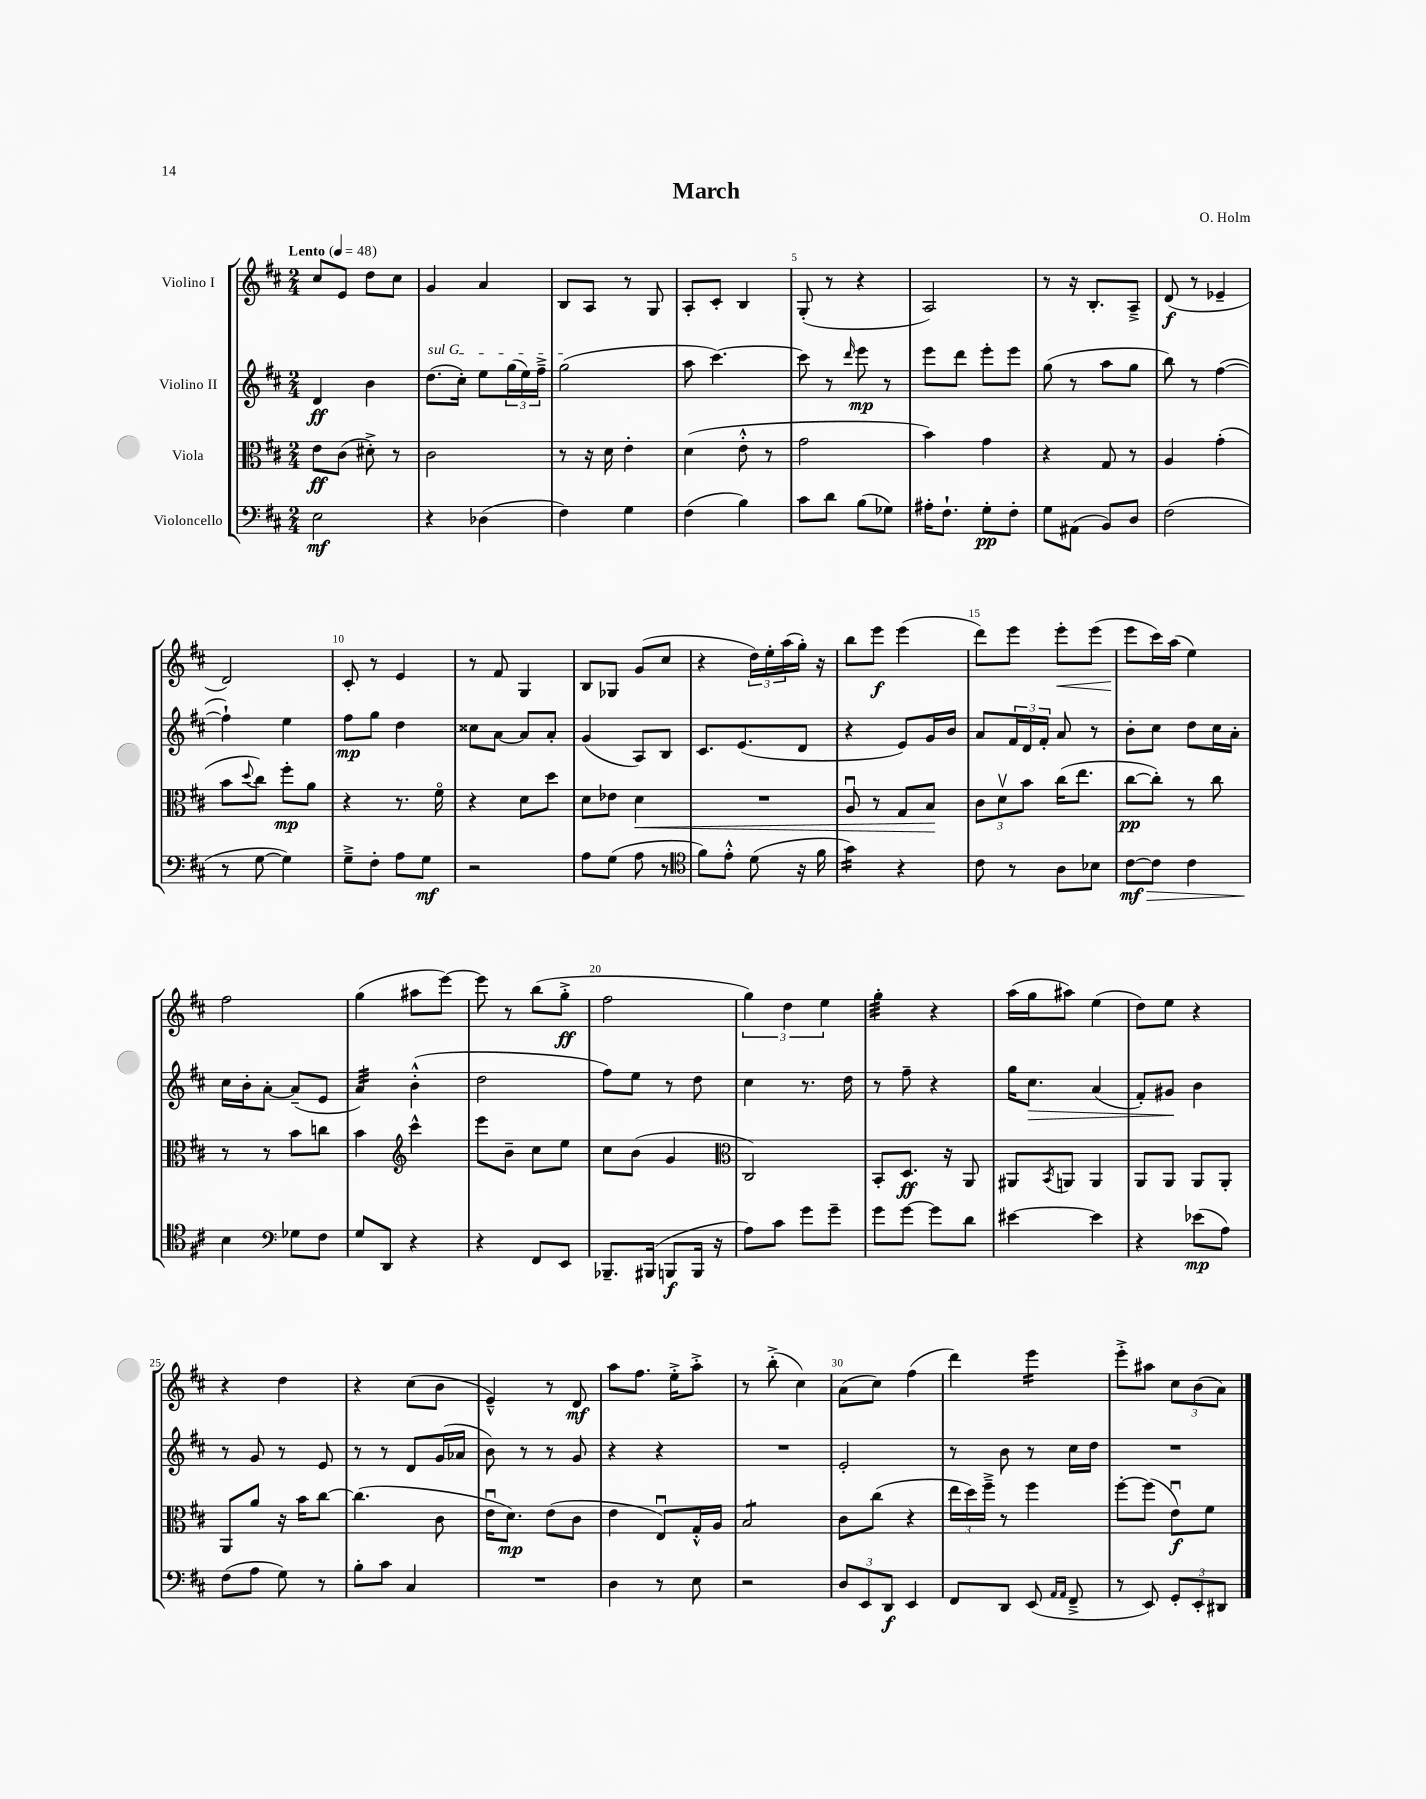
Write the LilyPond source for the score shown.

\header { title = "March" composer = "O. Holm" }
<<
\new StaffGroup <<
\new Staff = "s0" \with { instrumentName = "Violino I" } {
    \clef treble \key d \major \numericTimeSignature \time 2/4 \tempo "Lento" 4 = 48
    cis''8 e'8 d''8 cis''8 |
    g'4 a'4 |
    b8 a8 r8 g8 |
    a8-. cis'8-. b4 |
    g8-.( r8 r4 |
    a2) |
    r8 r16 b8.-. a8---> |
    d'8\f( r8 ees'4-- |
    d'2) |
    cis'8-. r8 e'4 |
    r8 fis'8 g4 |
    b8 ges8 g'8( cis''8 |
    r4 \tuplet 3/2 { d''16) e''16-. a''16( } g''16-.) r16 |
    b''8 e'''8\f e'''4( |
    d'''8) e'''8 e'''8-.\< e'''8( |
    e'''8\! cis'''16) a''16( e''4) |
    fis''2 |
    g''4( ais''8 e'''8~) |
    e'''8 r8 b''8( g''8-.->\ff |
    fis''2 |
    \tuplet 3/2 { g''4) d''4 e''4 } |
    g''4:32-. r4 |
    a''16( g''16 ais''8) e''4( |
    d''8) e''8 r4 |
    r4 d''4 |
    r4 cis''8( b'8 |
    e'4---^) r8 d'8\mf |
    a''8 fis''8. e''16-.-> a''8-.-> |
    r8 b''8-.->( cis''4) |
    a'8( cis''8) fis''4( |
    d'''4) e'''4:16 |
    e'''8-.-> ais''8 \tuplet 3/2 { cis''8 b'8( a'8) } \bar "|." |
}
\new Staff = "s1" \with { instrumentName = "Violino II" } {
    \clef treble \key d \major \numericTimeSignature \time 2/4
    d'4\ff b'4 |
    \once \override TextSpanner.bound-details.left.text = \markup { \italic "sul G" } d''8.\startTextSpan( cis''16-.) e''8 \tuplet 3/2 { g''16( e''16) fis''16---> } |
    g''2\stopTextSpan( |
    a''8 cis'''4.~) |
    cis'''8 r8 \grace { d'''16 } e'''8\mp r8 |
    e'''8 d'''8 e'''8-. e'''8 |
    g''8( r8 a''8 g''8 |
    b''8) r8 fis''4~( |
    fis''4-!) e''4 |
    fis''8\mp g''8 d''4 |
    cisis''8 a'8~ a'8 a'8-. |
    g'4( a8) b8 |
    cis'8. e'8.( d'8 |
    r4 e'8) g'16 b'16 |
    a'8 \tuplet 3/2 { fis'16 d'16 fis'16-. } a'8 r8 |
    b'8-. cis''8 d''8 cis''16 a'16-. |
    cis''16 b'16-. a'8~-. a'8--( e'8 |
    a'4:32) b'4-.-^( |
    d''2 |
    fis''8) e''8 r8 d''8 |
    cis''4 r8. d''16 |
    r8 fis''8-- r4 |
    g''16 cis''8.\> a'4( |
    fis'8-.) gis'8\! b'4 |
    r8 g'8 r8 e'8 |
    r8 r8 d'8 g'16( aes'16 |
    b'8) r8 r8 g'8 |
    r4 r4 |
    R2 |
    e'2-. |
    r8 b'8 r8 cis''16 d''16 |
    R2 \bar "|." |
}
\new Staff = "s2" \with { instrumentName = "Viola" } {
    \clef alto \key d \major \numericTimeSignature \time 2/4
    e'8\ff cis'8( dis'8-.->) r8 |
    cis'2 |
    r8 r16 d'16 e'4-. |
    d'4( e'8-.-^ r8 |
    g'2 |
    b'4) g'4 |
    r4 g8 r8 |
    a4 g'4-.( |
    b'8 \appoggiatura { d''8 } cis''8) fis''8-.\mp a'8 |
    r4 r8. fis'16\flageolet |
    r4 d'8 d''8 |
    d'8 ees'8 d'4\< |
    R2 |
    a8\downbow r8 g8 b8\! |
    \tuplet 3/2 { cis'8 d'8\upbow b'8 } cis''16( e''8. |
    cis''8~\pp cis''8-.) r8 cis''8 |
    r8 r8 b'8 c''8 |
    b'4 \clef treble cis'''4-^ |
    e'''8 b'8-- cis''8 e''8 |
    cis''8 b'8( g'4 |
    \clef alto cis2) |
    b,8-. d8.\ff r16 a,8 |
    ais,8 \acciaccatura { b,8 } a,8 a,4 |
    a,8 a,8 a,8 a,8-. |
    a,8 a'8 r16 b'16 cis''8~ |
    cis''4.( cis'8 |
    e'16\downbow d'8.\mp) e'8( cis'8 |
    e'4 e8\downbow) g16-.-^ a16 |
    b2:8 |
    cis'8 cis''8( r4 |
    \tuplet 3/2 { e''16 d''16) fis''16---> } r8 fis''4 |
    fis''8~-. fis''8( e'8\downbow\f) fis'8 \bar "|." |
}
\new Staff = "s3" \with { instrumentName = "Violoncello" } {
    \clef bass \key d \major \numericTimeSignature \time 2/4
    e2\mf |
    r4 des4( |
    fis4) g4 |
    fis4( b4) |
    cis'8 d'8 b8( ges8) |
    ais16-. fis8.-! g8-.\pp fis8-. |
    g8 ais,8( b,8) d8 |
    fis2( |
    r8 g8~ g4) |
    g8---> fis8-. a8 g8\mf |
    r2 |
    a8 g8( a8 r8 |
    \clef tenor fis'8) e'8-.-^ d'8( r16 fis'16 |
    g'4:16) r4 |
    cis'8 r8 a8 bes8 |
    cis'8~\mf\> cis'8 cis'4 |
    b4\! \clef bass ges8 fis8 |
    g8 d,8 r4 |
    r4 fis,8 e,8 |
    bes,,8.-- bis,,16( b,,8\f b,,16 r16 |
    a8) cis'8 g'8 g'8-- |
    g'8 g'8~ g'8 d'8 |
    eis'4~ eis'4 |
    r4 ees'8\mp( a8) |
    fis8( a8 g8) r8 |
    b8-. cis'8 cis4 |
    R2 |
    d4 r8 e8 |
    r2 |
    \tuplet 3/2 { d8 e,8 d,8\f } e,4 |
    fis,8 d,8 e,8( \grace { a,16 a,16 } fis,8---> |
    r8 e,8) \tuplet 3/2 { g,8-. e,8-. dis,8 } \bar "|." |
}
>>
>>
\layout { \context { \Score \override BarNumber.break-visibility = ##(#f #t #t) barNumberVisibility = #(every-nth-bar-number-visible 5) } }
